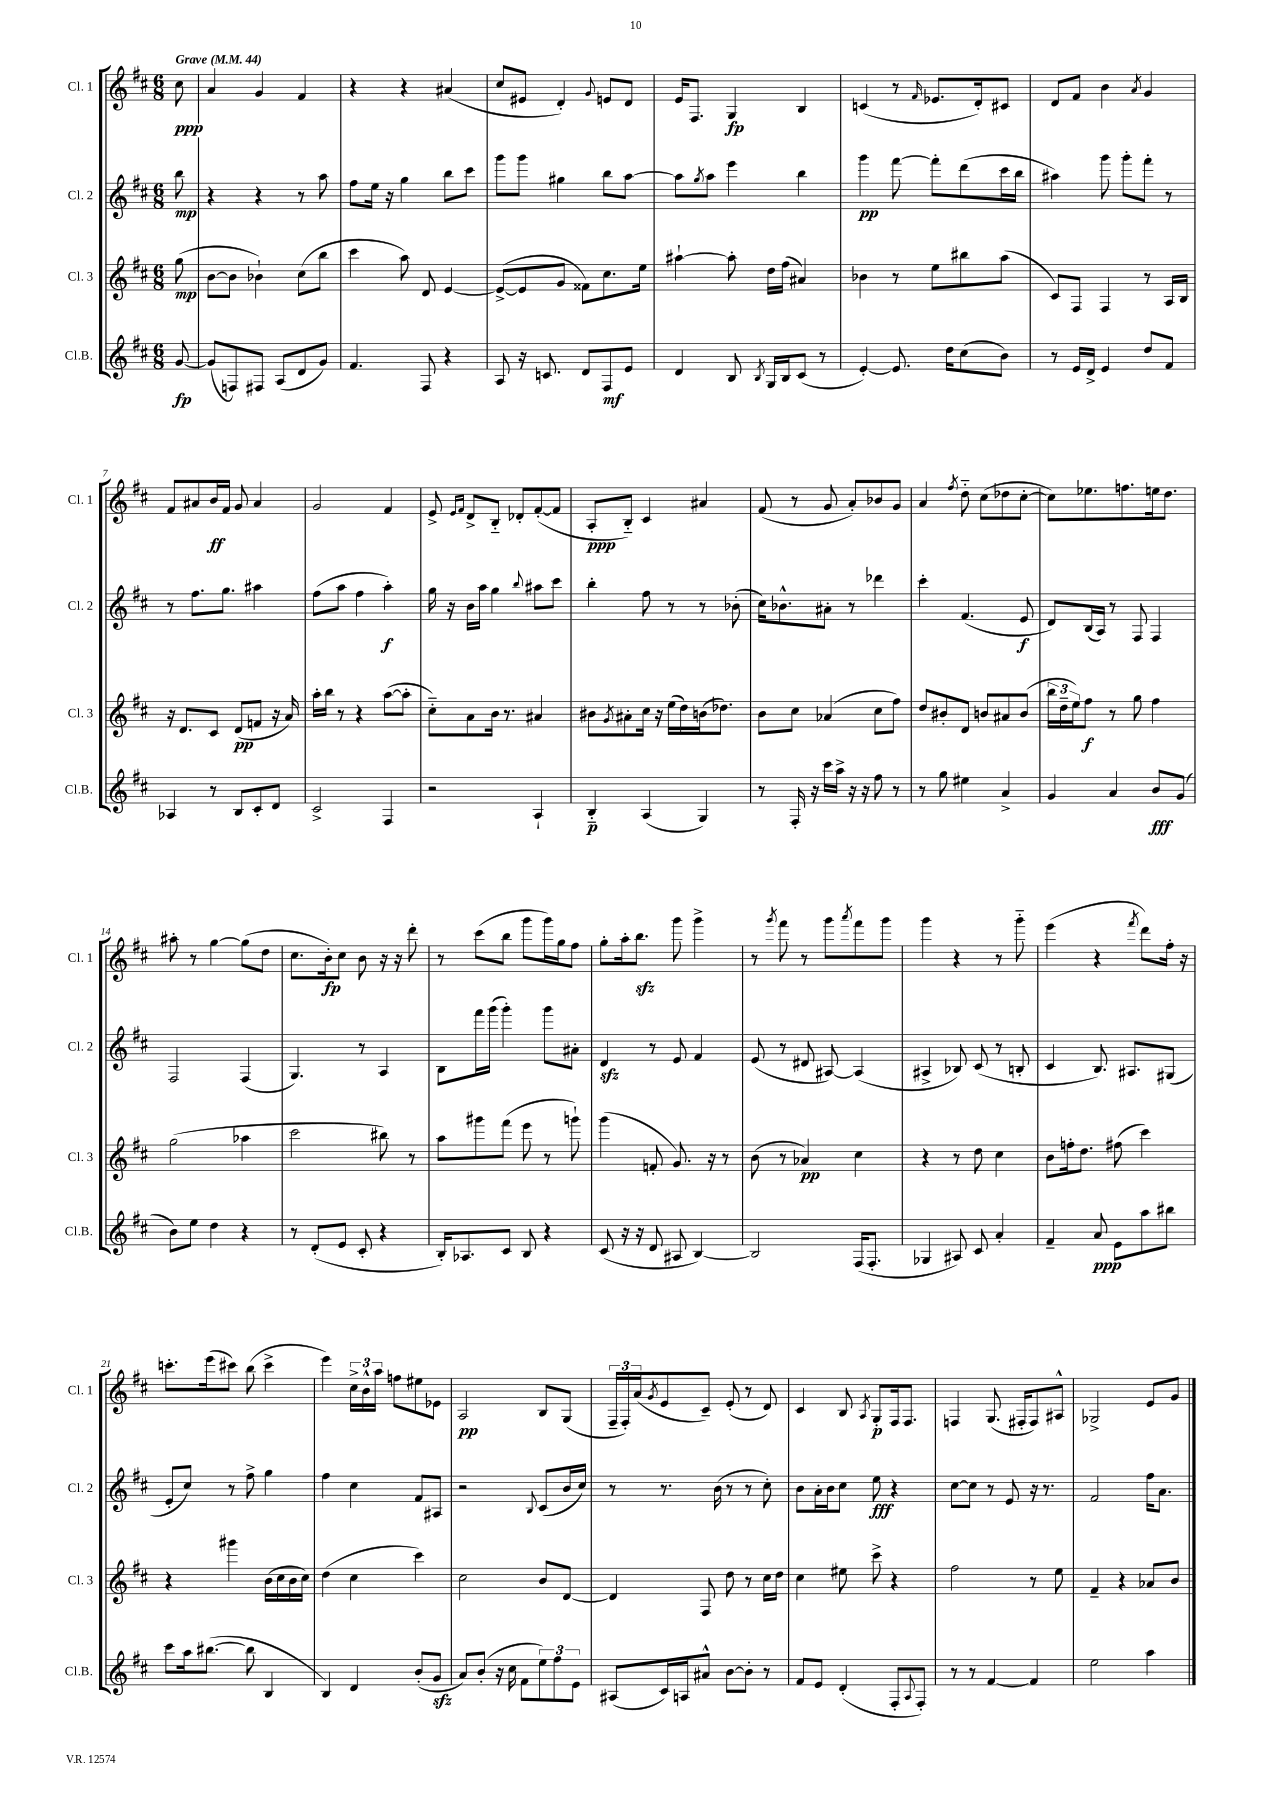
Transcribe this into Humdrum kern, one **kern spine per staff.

**kern	**dynam	**kern	**dynam	**kern	**dynam	**kern	**dynam
*part4	*part4	*part3	*part3	*part2	*part2	*part1	*part1
*staff4	*staff4	*staff3	*staff3	*staff2	*staff2	*staff1	*staff1
*I"Cl.B.	*	*I"Cl. 3	*	*I"Cl. 2	*	*I"Cl. 1	*
*I'Cl.B.	*	*I'Cl. 3	*	*I'Cl. 2	*	*I'Cl. 1	*
*clefG2	*	*clefG2	*	*clefG2	*	*clefG2	*
*k[f#c#]	*	*k[f#c#]	*	*k[f#c#]	*	*k[f#c#]	*
*M6/8	*	*M6/8	*	*M6/8	*	*M6/8	*
*MM44	*	*MM44	*	*MM44	*	*MM44	*
=	=	=	=	=	=	=	=
!	!	!	!	!	!	!LO:TX:a:B:t=Grave	!
[8g/	fp	(8gg\	mp	8bb\	mp	8cc#\	ppp
=1	=1	=1	=1	=1	=1	=1	=1
(8g/L]	.	[8b\L	.	4r	.	4a/	.
8Fn/)	.	8b\J]	.	.	.	.	.
8F#X/J	.	4b-X`\)	.	4r	.	4g/	.
(8A/L	.	.	.	.	.	.	.
8d/	.	(8cc#\L	.	8r	.	4f#/	.
8g/J)	.	8bb\J	.	8aa\	.	.	.
=2	=2	=2	=2	=2	=2	=2	=2
4.f#/	.	4ccc#\	.	8ff#\L	.	4r	.
.	.	.	.	16ee\Jk	.	.	.
.	.	.	.	16r	.	.	.
.	.	8aa\)	.	4gg\	.	4r	.
8F#/	.	8d/	.	.	.	.	.
4r	.	[4e/	.	8bb\L	.	(4a#X/	.
.	.	.	.	8ccc#\J	.	.	.
=3	=3	=3	=3	=3	=3	=3	=3
8A/	.	(8e^/L_	.	8ggg\L	.	8cc#/L	.
16r	.	8e/]	.	8ggg\J	.	8e#X/J	.
8.cn/	.	.	.	.	.	.	.
.	.	8g/J	.	4gg#X\	.	4d'/)	.
8d/L	.	8f##X\L)	.	.	.	.	.
.	.	.	.	.	.	8qqg/	.
8F#/	mf	8.cc#\	.	8bb\L	.	8en/L	.
8e/J	.	.	.	[8aa\J	.	8d/J	.
.	.	16ee\Jk	.	.	.	.	.
=4	=4	=4	=4	=4	=4	=4	=4
4d/	.	[4aa#X`\	.	8aa\L]	.	16e/KL	.
.	.	.	.	.	.	8.F#/J	.
.	.	.	.	8qgg/	.	.	.
.	.	.	.	8aa\J	.	.	.
8B/	.	8aa#'\]	.	4eee\	.	4G/	fp
8qB/	.	.	.	.	.	.	.
16G/LL	.	16dd\LL	.	.	.	.	.
16B/J	.	(16ff#\JJ	.	.	.	.	.
(8c#/J	.	4a#X/)	.	4bb\	.	4B/	.
8r	.	.	.	.	.	.	.
=5	=5	=5	=5	=5	=5	=5	=5
[4e'/)	.	4b-X\	.	4ggg\	pp	(4cn/	.
8.e/]	.	8r	.	[8fff#\	.	8r	.
.	.	.	.	.	.	16qqf#/	.
.	.	8ee\L	.	8fff#'\L]	.	8.e-X/L	.
16dd\KL	.	.	.	.	.	.	.
(8cc#\	.	8bb#X\	.	(8ddd\	.	.	.
.	.	.	.	.	.	16d'/k)	.
8b\J)	.	(8aa\J	.	16ccc#\L	.	8c#X/J	.
.	.	.	.	16bb\JJ	.	.	.
=6	=6	=6	=6	=6	=6	=6	=6
8r	.	8c#/L)	.	4aa#X\)	.	8d/L	.
16e/LL	.	8F#/J	.	.	.	8f#/J	.
16d^/JJ	.	.	.	.	.	.	.
4e/	.	4F#/	.	8ggg\	.	4b\	.
.	.	.	.	8ggg'\L	.	.	.
.	.	.	.	.	.	8qa/	.
8dd/L	.	8r	.	8fff#'\J	.	4g/	.
8f#/J	.	16A/LL	.	8r	.	.	.
.	.	16B/JJ	.	.	.	.	.
!!LO:LB:g=z
=7	=7	=7	=7	=7	=7	=7	=7
4A-X/	.	16r	.	8r	.	8f#/L	.
.	.	8.d/L	.	.	.	.	.
.	.	.	.	8.ff#\L	.	8a#X/	.
8r	.	8c#/J	.	.	.	16b/L	ff
.	.	.	.	8.gg\J	.	16f#/JJ	.
8B/L	.	(8d/L	pp	.	.	8g/	.
8c#'/	.	8fn/J	.	4aa#X\	.	4a#/	.
8d/J	.	16r	.	.	.	.	.
.	.	16a/)	.	.	.	.	.
=8	=8	=8	=8	=8	=8	=8	=8
2c#^/	.	16aa'\LL	.	(8ff#\L	.	2g/	.
.	.	16bb\JJ	.	.	.	.	.
.	.	8r	.	8aa\J	.	.	.
.	.	4r	.	4ff#\	.	.	.
4F#/	.	([8aa\L	.	4aa'\)	f	4f#/	.
.	.	8aa'\J]	.	.	.	.	.
=9	=9	=9	=9	=9	=9	=9	=9
2r	.	8cc#\L)	.	16gg\	.	8e^/	.
.	.	.	.	16r	.	.	.
.	.	.	.	.	.	16qqe/LL	.
.	.	.	.	.	.	16qqf#/JJ	.
.	.	8a\	.	16b\LL	.	8d^/L	.
.	.	.	.	16aa\JJ	.	.	.
.	.	16b\Jk	.	4gg\	.	8B/J	.
.	.	8.r	.	.	.	.	.
.	.	.	.	.	.	8d-X'/L	.
.	.	.	.	8qqbb/	.	.	.
4A`/	.	4a#X/	.	8aa#X\L	.	([8f#'/	.
.	.	.	.	8ccc#\J	.	8f#/J]	.
=10	=10	=10	=10	=10	=10	=10	=10
4B/	p	8b#X\L	.	4bb'\	.	8A'/L	ppp
.	.	8qg/	.	.	.	.	.
.	.	8a#X'\	.	.	.	8B/J)	.
(4A/	.	16cc#\Jk	.	8ff#\	.	4c#/	.
.	.	16r	.	.	.	.	.
.	.	(16ee\LL	.	8r	.	.	.
.	.	16dd\)	.	.	.	.	.
4G/)	.	(16bn\J	.	8r	.	4a#X/	.
.	.	8.dd-X\J)	.	.	.	.	.
.	.	.	.	(8b-X'\	.	.	.
=11	=11	=11	=11	=11	=11	=11	=11
8r	.	8b\L	.	16cc#\KL)	.	(8f#/	.
.	.	.	.	8.b-X^^\	.	.	.
16F#'/	.	8cc#\J	.	.	.	8r	.
16r	.	.	.	.	.	.	.
16ccc#\LL	.	(4a-X/	.	8a#X'\J	.	8g/	.
16aa^\JJ	.	.	.	.	.	.	.
16r	.	.	.	8r	.	8a'/L)	.
16r	.	.	.	.	.	.	.
8ff#\	.	8cc#\L	.	4ddd-X\	.	8b-X/	.
8r	.	8ff#\J)	.	.	.	8g/J	.
=12	=12	=12	=12	=12	=12	=12	=12
8r	.	8dd/L	.	4ccc#'\	.	4a/	.
8gg\	.	8b#X'/	.	.	.	.	.
.	.	.	.	.	.	8qff#/	.
4ee#X\	.	8d/J	.	(4.f#/	.	8dd\	.
.	.	8bn/L	.	.	.	(8cc#\L	.
4a^/	.	8a#X/	.	.	.	8dd-X\	.
.	.	(8b/J	.	8e/	f	[8cc#'\J	.
=13	=13	=13	=13	=13	=13	=13	=13
4g/	.	24bb\LL	.	8d/L)	.	8cc#\L])	.
.	.	24dd~\	.	.	.	.	.
.	.	24ee\J)	.	.	.	.	.
.	.	8ff#\J	f	(16B/L	.	8.ee-X\	.
.	.	.	.	16A/JJ)	.	.	.
4a/	.	8r	.	8r	.	.	.
.	.	.	.	.	.	8.ffn\	.
.	.	8gg\	.	8F#/	.	.	.
8b/L	fff	4ff#\	.	4F#/	.	16een\k	.
.	.	.	.	.	.	8.dd\J	.
(8g/J	.	.	.	.	.	.	.
!!LO:LB:g=z
=14	=14	=14	=14	=14	=14	=14	=14
8b\L)	.	(2gg\	.	2F#/	.	8aa#X'\	.
8ee\J	.	.	.	.	.	8r	.
4dd\	.	.	.	.	.	[4gg\	.
4r	.	4aa-X\	.	(4F#/	.	(8gg\L]	.
.	.	.	.	.	.	8dd\J	.
=15	=15	=15	=15	=15	=15	=15	=15
8r	.	2ccc#\	.	4.G/)	.	8.cc#\L	.
(8d'/L	.	.	.	.	.	.	.
.	.	.	.	.	.	16b'\k)	fp
8e/J	.	.	.	.	.	8cc#\J	.
8c#'/	.	.	.	8r	.	8b\	.
4r	.	8bb#X\)	.	4A/	.	16r	.
.	.	.	.	.	.	16r	.
.	.	8r	.	.	.	8ddd'\	.
=16	=16	=16	=16	=16	=16	=16	=16
16B'/KL)	.	8aa\L	.	8B\L	.	8r	.
8.A-X/	.	.	.	.	.	.	.
.	.	8ggg#X\	.	16fff#\L	.	(8ccc#\L	.
.	.	.	.	(16ggg\JJ	.	.	.
8c#/J	.	(8fff#\J	.	4ggg'\)	.	8bb\J	.
8B/	.	8eee\	.	.	.	8ggg\L	.
4r	.	8r	.	8ggg\L	.	16ggg\L)	.
.	.	.	.	.	.	16gg\J	.
.	.	8gggn`\)	.	8a#X'\J	.	8ff#\J	.
=17	=17	=17	=17	=17	=17	=17	=17
(8c#/	.	(4ggg\	.	4dzz/	.	8gg'\L	.
16r	.	.	.	.	.	16aa'\k	.
16r	.	.	.	.	.	8.bbzz\J	.
8d/	.	8fn'/	.	8r	.	.	.
8A#X/	.	8.g/)	.	8e/	.	8ggg\	.
[4B/)	.	.	.	4f#/	.	4ggg^\	.
.	.	16r	.	.	.	.	.
.	.	8r	.	.	.	.	.
=18	=18	=18	=18	=18	=18	=18	=18
2B/]	.	(8b\	.	(8e/	.	8r	.
.	.	.	.	.	.	8qggg/	.
.	.	8r	.	8r	.	8fff#\	.
.	.	4a-X/)	pp	8d#X/	.	8r	.
.	.	.	.	[8A#X/)	.	8ggg\L	.
.	.	.	.	.	.	8qaaa/	.
(16F#/KL	.	4cc#\	.	(4A#/]	.	8fff#\	.
8.F#'/J	.	.	.	.	.	.	.
.	.	.	.	.	.	8ggg\J	.
=19	=19	=19	=19	=19	=19	=19	=19
4G-X/	.	4r	.	4A#X^/	.	4ggg\	.
8A#X/)	.	8r	.	8B-X/)	.	4r	.
8c#/	.	8dd\	.	(8c#/	.	.	.
4a'/	.	4cc#\	.	8r	.	8r	.
.	.	.	.	8Bn'/	.	8ggg\	.
=20	=20	=20	=20	=20	=20	=20	=20
4f#~/	.	8b\L	.	4c#/	.	(4eee\	.
.	.	16ffn'\k	.	.	.	.	.
.	.	8.dd\J	.	.	.	.	.
8a/	ppp	.	.	8.B/)	.	4r	.
8e\L	.	(8ff#X\	.	.	.	.	.
.	.	.	.	8.A#X/L	.	.	.
.	.	.	.	.	.	8qfff#/	.
8aa\	.	4ccc#\)	.	.	.	8ddd\L)	.
8bb#X\J	.	.	.	(8G#X/J	.	16ff#'\Jk	.
.	.	.	.	.	.	16r	.
!!LO:LB:g=z
=21	=21	=21	=21	=21	=21	=21	=21
8ccc#\L	.	4r	.	8e'/L	.	8.cccn'\L	.
16aa\k	.	.	.	8cc#/J)	.	.	.
([8.bb#X\J	.	.	.	.	.	(16eee\k	.
.	.	4ggg#X\	.	8r	.	8ccc#X\J)	.
8bb#\]	.	.	.	8ff#^\	.	(8bb\	.
4B/	.	(16b\LL	.	4gg\	.	4ccc#^\	.
.	.	16cc#\	.	.	.	.	.
.	.	16b\	.	.	.	.	.
.	.	16cc#\JJ)	.	.	.	.	.
=22	=22	=22	=22	=22	=22	=22	=22
4B/)	.	(4dd\	.	4ff#\	.	4eee\)	.
4d/	.	4cc#\	.	4cc#\	.	24cc#^\LL	.
.	.	.	.	.	.	24b^^\	.
.	.	.	.	.	.	24aa\JJ	.
.	.	.	.	.	.	8ffn\L	.
(8b'/L	.	4ccc#\)	.	8f#/L	.	8ee#X\	.
8gzz/J	.	.	.	8A#X/J	.	8e-X\J	.
=23	=23	=23	=23	=23	=23	=23	=23
8a/L)	.	2cc#\	.	2r	.	2A/	pp
(8b'/J	.	.	.	.	.	.	.
16r	.	.	.	.	.	.	.
16cc#\	.	.	.	.	.	.	.
8f#\L	.	.	.	.	.	.	.
.	.	.	.	8qqB/	.	.	.
12ee\)	.	8b/L	.	(8c#/L	.	8B/L	.
12ff#\	.	.	.	.	.	.	.
.	.	[8d/J	.	16b/L	.	(8G/J	.
12e\J	.	.	.	.	.	.	.
.	.	.	.	16cc#/JJ)	.	.	.
=24	=24	=24	=24	=24	=24	=24	=24
(8A#X/L	.	4d/]	.	8r	.	24F#~/LL	.
.	.	.	.	.	.	24F#'/)	.
.	.	.	.	.	.	(24a/J	.
.	.	.	.	.	.	8qg/	.
16c#/L)	.	.	.	8.r	.	8e/	.
16An/J	.	.	.	.	.	.	.
8a#X^^/J	.	8F#/	.	.	.	8c#~/J)	.
.	.	.	.	(16b\	.	.	.
[8b\L	.	8dd\	.	8r	.	(8e'/	.
8b'\J]	.	8r	.	8r	.	8r	.
8r	.	16cc#\LL	.	8cc#'\)	.	8d/)	.
.	.	16dd\JJ	.	.	.	.	.
=25	=25	=25	=25	=25	=25	=25	=25
8f#/L	.	4cc#\	.	8b\L	.	4c#/	.
8e/J	.	.	.	16a'\L	.	.	.
.	.	.	.	16b\J	.	.	.
(4d'/	.	8ee#X\	.	8cc#\J	.	8B/	.
.	.	.	.	.	.	8qA/	.
.	.	8ccc#^\	.	8ee\	fff	8G'/L	p
8F#'/L	.	4r	.	4r	.	16F#/k	.
.	.	.	.	.	.	8.F#/J	.
8qqA/	.	.	.	.	.	.	.
8F#'/J)	.	.	.	.	.	.	.
=26	=26	=26	=26	=26	=26	=26	=26
8r	.	2ff#\	.	[8cc#\L	.	4Fn/	.
8r	.	.	.	8cc#\J]	.	.	.
[4f#/	.	.	.	8r	.	(8.G/	.
.	.	.	.	8e/	.	.	.
.	.	.	.	.	.	16F#X'/KL	.
4f#/]	.	8r	.	16r	.	8F#/)	.
.	.	.	.	8.r	.	.	.
.	.	8ee\	.	.	.	8A#X^^/J	.
=27	=27	=27	=27	=27	=27	=27	=27
2ee\	.	4f#~/	.	2f#/	.	2G-X^/	.
.	.	4r	.	.	.	.	.
4aa\	.	8a-X/L	.	16ff#\KL	.	8e/L	.
.	.	.	.	8.a\J	.	.	.
.	.	8b/J	.	.	.	8g/J	.
==	==	==	==	==	==	==	==
*-	*-	*-	*-	*-	*-	*-	*-
